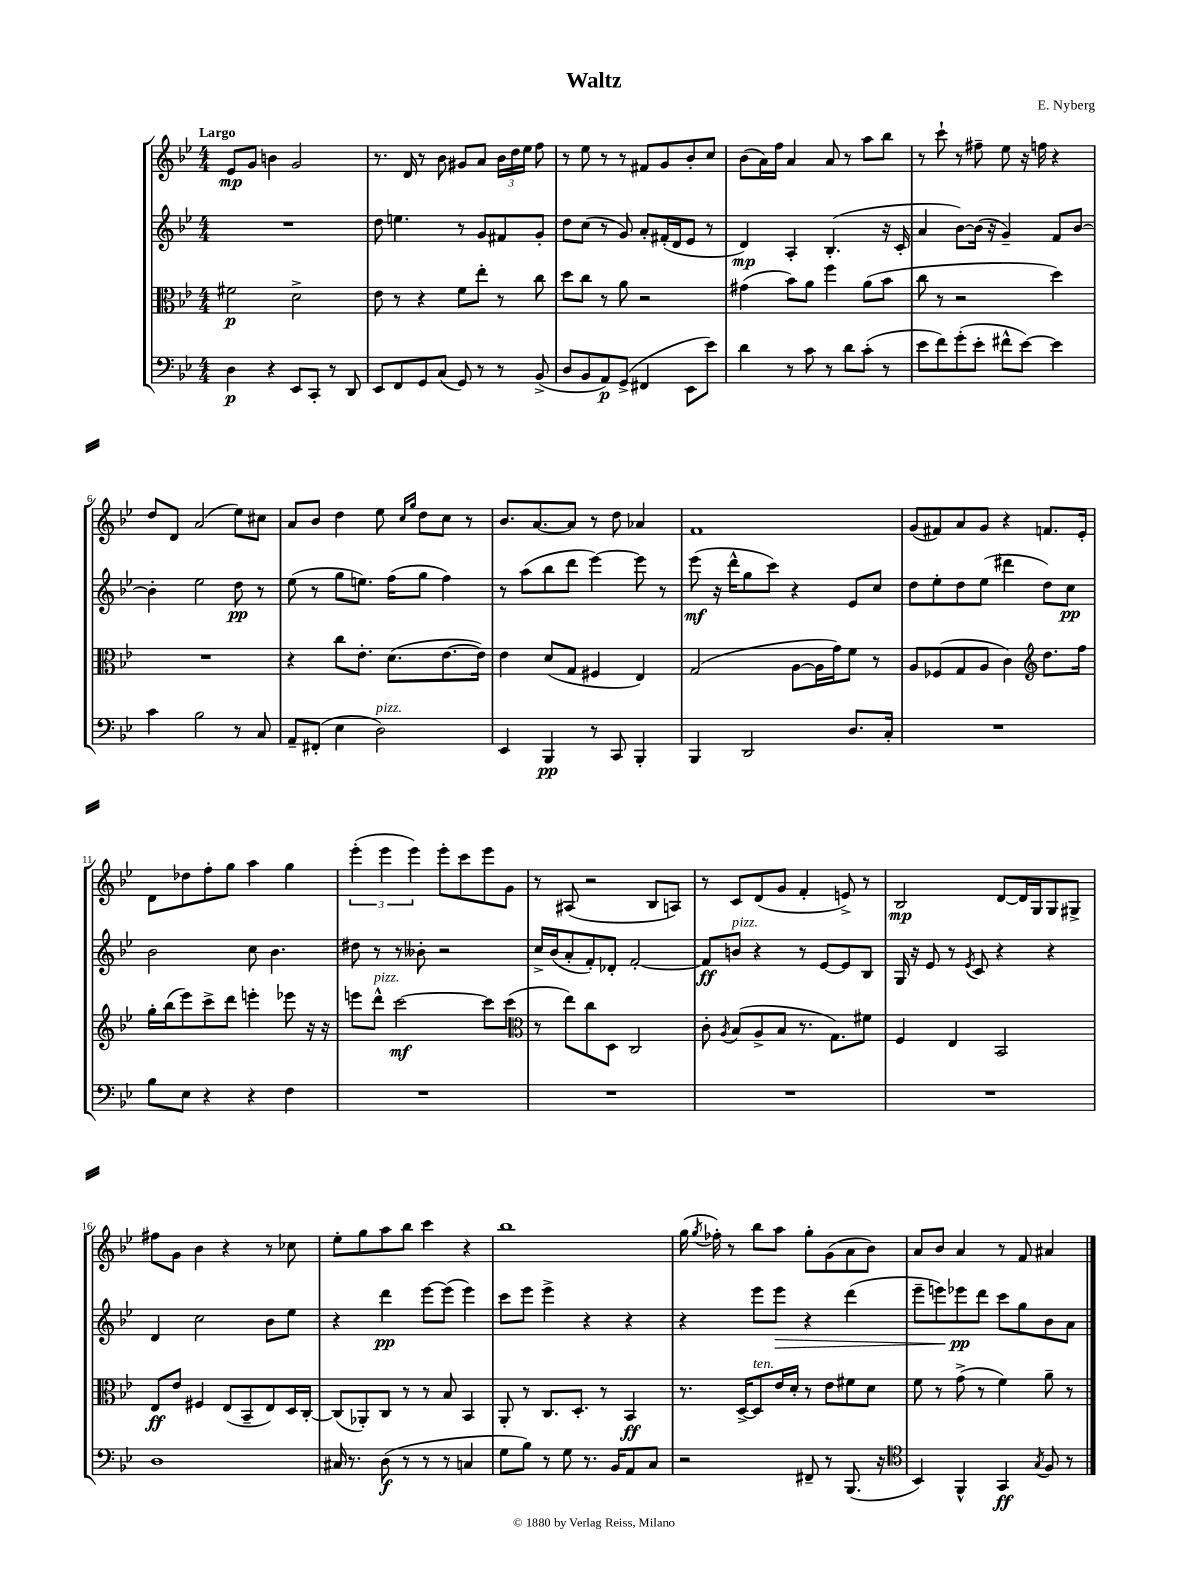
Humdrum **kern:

**kern	**dynam	**kern	**dynam	**kern	**dynam	**kern	**dynam
*part4	*part4	*part3	*part3	*part2	*part2	*part1	*part1
*staff4	*staff4	*staff3	*staff3	*staff2	*staff2	*staff1	*staff1
*clefF4	*	*clefC3	*	*clefG2	*	*clefG2	*
*k[b-e-]	*	*k[b-e-]	*	*k[b-e-]	*	*k[b-e-]	*
*M4/4	*	*M4/4	*	*M4/4	*	*M4/4	*
=1	=1	=1	=1	=1	=1	=1	=1
!	!	!	!	!	!	!LO:TX:a:B:t=Largo	!
4D\	p	2f#X\	p	1r	.	8e-/L	mp
.	.	.	.	.	.	8g/J	.
4r	.	.	.	.	.	4bn\	.
8EE-/L	.	2d^\	.	.	.	2g/	.
8CC'/J	.	.	.	.	.	.	.
8r	.	.	.	.	.	.	.
8DD/	.	.	.	.	.	.	.
=2	=2	=2	=2	=2	=2	=2	=2
8EE-/L	.	8e-\	.	8dd\	.	8.r	.
8FF/	.	8r	.	4.een\	.	.	.
.	.	.	.	.	.	16d/	.
8GG/	.	4r	.	.	.	8r	.
(8C/J	.	.	.	.	.	8b-\	.
8GG/)	.	8f\L	.	8r	.	8g#X/L	.
8r	.	8ee-'\J	.	8g/L	.	8a/J	.
8r	.	8r	.	8f#X/	.	24b-\LL	.
.	.	.	.	.	.	24dd\	.
.	.	.	.	.	.	24ee-\JJ	.
(8BB-^/	.	8cc\	.	8g'/J	.	8ff\	.
=3	=3	=3	=3	=3	=3	=3	=3
8D/L	.	8dd\L	.	8dd\L	.	8r	.
8BB-/	.	8cc\J	.	(8cc\J	.	8ee-\	.
8AA/)	p	8r	.	8r	.	8r	.
(8GG^/J	.	8a\	.	8g/)	.	8r	.
4FF#X/	.	2r	.	8a'/L	.	8f#X/L	.
.	.	.	.	(16f#X'/L	.	8g/	.
.	.	.	.	16d/J	.	.	.
8EE-\L	.	.	.	8e-/J	.	8b-'/	.
8e-\J)	.	.	.	8r	.	8cc/J	.
=4	=4	=4	=4	=4	=4	=4	=4
4d\	.	(4g#X\	.	4d/)	mp	(8b-\L	.
.	.	.	.	.	.	16a\L)	.
.	.	.	.	.	.	16ff\JJ	.
8r	.	8b-\L)	.	4A'/	.	4a/	.
8c\	.	8a\J	.	.	.	.	.
8r	.	4ff\	.	(4.B-'/	.	8a/	.
8d\L	.	.	.	.	.	8r	.
(8c'\J	.	(8a\L	.	.	.	8aa\L	.
8r	.	8b-\J	.	16r	.	8bb-\J	.
.	.	.	.	16c'/	.	.	.
=5	=5	=5	=5	=5	=5	=5	=5
8e-\L	.	8cc\	.	4a/	.	8r	.
8f\)	.	8r	.	.	.	8ccc`\	.
(8g'\	.	2r	.	[8b-\L)	.	8r	.
8e-'\J	.	.	.	(16b-\Jk]	.	8ff#X~\	.
.	.	.	.	16r	.	.	.
8f#X^^\L	.	.	.	4g~/)	.	8ee-\	.
[8e-\J)	.	.	.	.	.	16r	.
.	.	.	.	.	.	16ffn\	.
4e-\]	.	4dd\)	.	8f/L	.	4r	.
.	.	.	.	[8b-/J	.	.	.
!!LO:LB:g=z
=6	=6	=6	=6	=6	=6	=6	=6
4c\	.	1r	.	4b-'\]	.	8dd/L	.
.	.	.	.	.	.	8d/J	.
2B-\	.	.	.	2ee-\	.	(2a/	.
8r	.	.	.	8dd\	pp	8ee-\L)	.
8C/	.	.	.	8r	.	8cc#X\J	.
=7	=7	=7	=7	=7	=7	=7	=7
8AA~/L	.	4r	.	(8ee-\	.	8a/L	.
(8FF#X'/J	.	.	.	8r	.	8b-/J	.
4E-\	.	8cc\L	.	8gg\L	.	4dd\	.
.	.	8.e-'\J	.	8.een\J)	.	.	.
!LO:TX:a:i:t=pizz.	!	!	!	!	!	!	!
2D\)	.	.	.	.	.	8ee-\	.
.	.	(8.d\L	.	(16ff\KL	.	.	.
.	.	.	.	.	.	16qqcc/LL	.
.	.	.	.	.	.	16qqgg/JJ	.
.	.	.	.	8gg\J	.	8dd\L	.
.	.	[8.e-\	.	4ff\)	.	8cc\J	.
.	.	.	.	.	.	8r	.
.	.	16e-\Jk])	.	.	.	.	.
=8	=8	=8	=8	=8	=8	=8	=8
4EE-/	.	4e-\	.	8r	.	8.b-/L	.
.	.	.	.	(8aa\L	.	.	.
.	.	.	.	.	.	[8.a/	.
4BBB-/	pp	(8d/L	.	8bb-\	.	.	.
.	.	8G/J	.	8ddd\J	.	8a/J]	.
8r	.	4F#X/	.	[4eee-\)	.	8r	.
8CC/	.	.	.	.	.	8dd\	.
4BBB-'/	.	4E-/)	.	8eee-\]	.	4a-X/	.
.	.	.	.	8r	.	.	.
=9	=9	=9	=9	=9	=9	=9	=9
4BBB-/	.	(2G/	.	(8eee-\	mf	1f	.
.	.	.	.	16r	.	.	.
.	.	.	.	16ddd^^\KL	.	.	.
2DD/	.	.	.	8gg\	.	.	.
.	.	.	.	8ccc\J)	.	.	.
.	.	[8A\L	.	4r	.	.	.
.	.	16A\L]	.	.	.	.	.
.	.	16g\J)	.	.	.	.	.
8.D/L	.	8f\J	.	8e-/L	.	.	.
.	.	8r	.	8cc/J	.	.	.
16C'/Jk	.	.	.	.	.	.	.
=10	=10	=10	=10	=10	=10	=10	=10
1r	.	8A/L	.	8dd\L	.	(8g/L	.
.	.	(8F-X/	.	8ee-'\	.	8f#X/)	.
.	.	8G/	.	8dd\	.	8a/	.
.	.	8A/J	.	(8ee-\J	.	8g/J	.
.	.	4c\)	.	4ddd#X\	.	4r	.
*	*	*clefG2	*	*	*	*	*
.	.	8.dd\L	.	8dd\L)	.	8.fn/L	.
.	.	.	.	8cc\J	pp	.	.
.	.	16ff\Jk	.	.	.	16e-'/Jk	.
!!LO:LB:g=z
=11	=11	=11	=11	=11	=11	=11	=11
8B-\L	.	16gg'\LL	.	2b-\	.	8d\L	.
.	.	(16bb-\J	.	.	.	.	.
8E-\J	.	8eee-\)	.	.	.	8dd-X\	.
4r	.	8ccc^\	.	.	.	8ff'\	.
.	.	8ddd\J	.	.	.	8gg\J	.
4r	.	4eeen'\	.	8cc\	.	4aa\	.
.	.	.	.	4.b-\	.	.	.
4F\	.	8eee-X\	.	.	.	4gg\	.
.	.	16r	.	.	.	.	.
.	.	16r	.	.	.	.	.
=12	=12	=12	=12	=12	=12	=12	=12
1r	.	8eeen\L	.	8dd#X\	.	(6eee-'\	.
!	!	!LO:TX:a:i:t=pizz.	!	!	!	!	!
.	.	8ddd^^\J	.	8r	.	.	.
.	.	.	.	.	.	6eee-\	.
.	.	[2ccc\	mf	8r	.	.	.
.	.	.	.	.	.	6eee-\)	.
.	.	.	.	8b--X'\	.	.	.
.	.	.	.	2r	.	8eee-'\L	.
.	.	.	.	.	.	8ccc\	.
.	.	8ccc\L]	.	.	.	8eee-\	.
.	.	(8ccc\J	.	.	.	8g\J	.
=13	=13	=13	=13	=13	=13	=13	=13
*	*	*clefC3	*	*	*	*	*
1r	.	8r	.	16cc^/LL	.	8r	.
.	.	.	.	(16b-/J	.	.	.
.	.	8ee-\L)	.	8a'/	.	(8A#X/	.
.	.	8cc\	.	8f'/)	.	2r	.
.	.	8D\J	.	8d-X'/J	.	.	.
.	.	2C/	.	[2f'/	.	.	.
.	.	.	.	.	.	8B-/L	.
.	.	.	.	.	.	8An/J)	.
=14	=14	=14	=14	=14	=14	=14	=14
1r	.	8c'\	.	8f/L]	ff	8r	.
.	.	8qA/	.	.	.	.	.
!	!	!	!	!LO:TX:a:i:t=pizz.	!	!	!
.	.	(8B-/L	.	8bn/J	.	8c/L	.
.	.	8A^/	.	4r	.	(8d/	.
.	.	8B-/J	.	.	.	8g/J	.
.	.	8.r	.	8r	.	4f'/	.
.	.	.	.	[8e-/L	.	.	.
.	.	8.G\L)	.	.	.	.	.
.	.	.	.	8e-/]	.	8en^/)	.
.	.	8f#X\J	.	8B-/J	.	8r	.
=15	=15	=15	=15	=15	=15	=15	=15
1r	.	4F/	.	16G/	.	2B-/	mp
.	.	.	.	16r	.	.	.
.	.	.	.	8e-/	.	.	.
.	.	4E-/	.	8r	.	.	.
.	.	.	.	8qe-/	.	.	.
.	.	.	.	8c/	.	.	.
.	.	2BB-/	.	4r	.	[8d/L	.
.	.	.	.	.	.	16d/L]	.
.	.	.	.	.	.	16G/J	.
.	.	.	.	4r	.	8G/	.
.	.	.	.	.	.	8G#X^/J	.
!!LO:LB:g=z
=16	=16	=16	=16	=16	=16	=16	=16
1D	.	8E-/L	ff	4d/	.	8ff#X\L	.
.	.	8e-/J	.	.	.	8g\J	.
.	.	4F#X/	.	2cc\	.	4b-\	.
.	.	(8E-/L	.	.	.	4r	.
.	.	8BB-~/	.	.	.	.	.
.	.	8E-/)	.	8b-\L	.	8r	.
.	.	16D/L	.	8ee-\J	.	8cc-X\	.
.	.	[16C'/JJ	.	.	.	.	.
=17	=17	=17	=17	=17	=17	=17	=17
16C#X/	.	(8C/L]	.	4r	.	8ee-'\L	.
8.r	.	.	.	.	.	.	.
.	.	8AA-X'/)	.	.	.	8gg\	.
(8D\	f	8C/J	.	4ddd\	pp	8aa\	.
8r	.	8r	.	.	.	8bb-\J	.
8r	.	8r	.	[8eee-\L	.	4ccc\	.
8r	.	8B-/	.	(8eee-\J]	.	.	.
4Cn/	.	4BB-/	.	4eee-\)	.	4r	.
=18	=18	=18	=18	=18	=18	=18	=18
8G\L	.	8AA'/	.	8ccc\L	.	1bb-	.
8B-\J)	.	8r	.	8eee-\J	.	.	.
8r	.	8.C/L	.	4eee-^\	.	.	.
8G\	.	.	.	.	.	.	.
.	.	8.D'/J	.	.	.	.	.
8.r	.	.	.	4r	.	.	.
.	.	8r	.	.	.	.	.
16BB-/KL	.	.	.	.	.	.	.
8AA/	.	4BB-/	ff	4r	.	.	.
8C/J	.	.	.	.	.	.	.
=19	=19	=19	=19	=19	=19	=19	=19
2r	.	8.r	.	4r	.	(16gg\	.
.	.	.	.	.	.	8qgg/	.
.	.	.	.	.	.	16ff-X'\)	.
.	.	.	.	.	.	8r	.
.	.	[16D^/KL	.	.	.	.	.
!	!	!LO:TX:a:i:t=ten.	!	!	!	!	!
.	.	8D/]	.	8eee-\L	.	8bb-\L	.
!	!	!	!	!	!LO:HP:b	!	!
.	.	16e-/L	.	8eee-\J	>	8aa\J	.
.	.	16d'/JJ	.	.	.	.	.
8FF#X~/	.	8r	.	4r	.	8gg'\L	.
8r	.	8e-\L	.	.	.	(8g\	.
(8.BBB-/	.	8f#X\	.	(4ddd\	.	8a\	.
.	.	8d\J	.	.	.	8b-\J)	.
16r	.	.	.	.	.	.	.
=20	=20	=20	=20	=20	=20	=20	=20
*clefC4	*	*	*	*	*	*	*
4BB-/)	.	8f\	.	8eee-~\L	.	8a/L	.
.	.	8r	.	8eeen\)	.	8b-/J	.
4FF^^/	.	(8g^\	.	8eee-X\	pp	4a/	.
.	.	8r	.	8ddd\J	]	.	.
4GG/	ff	4f\)	.	8ccc\L	.	8r	.
.	.	.	.	8gg\	.	8f/	.
8qG/	.	.	.	.	.	.	.
8F/	.	8a~\	.	8b-\	.	4a#X/	.
8r	.	8r	.	8a\J	.	.	.
==	==	==	==	==	==	==	==
*-	*-	*-	*-	*-	*-	*-	*-
